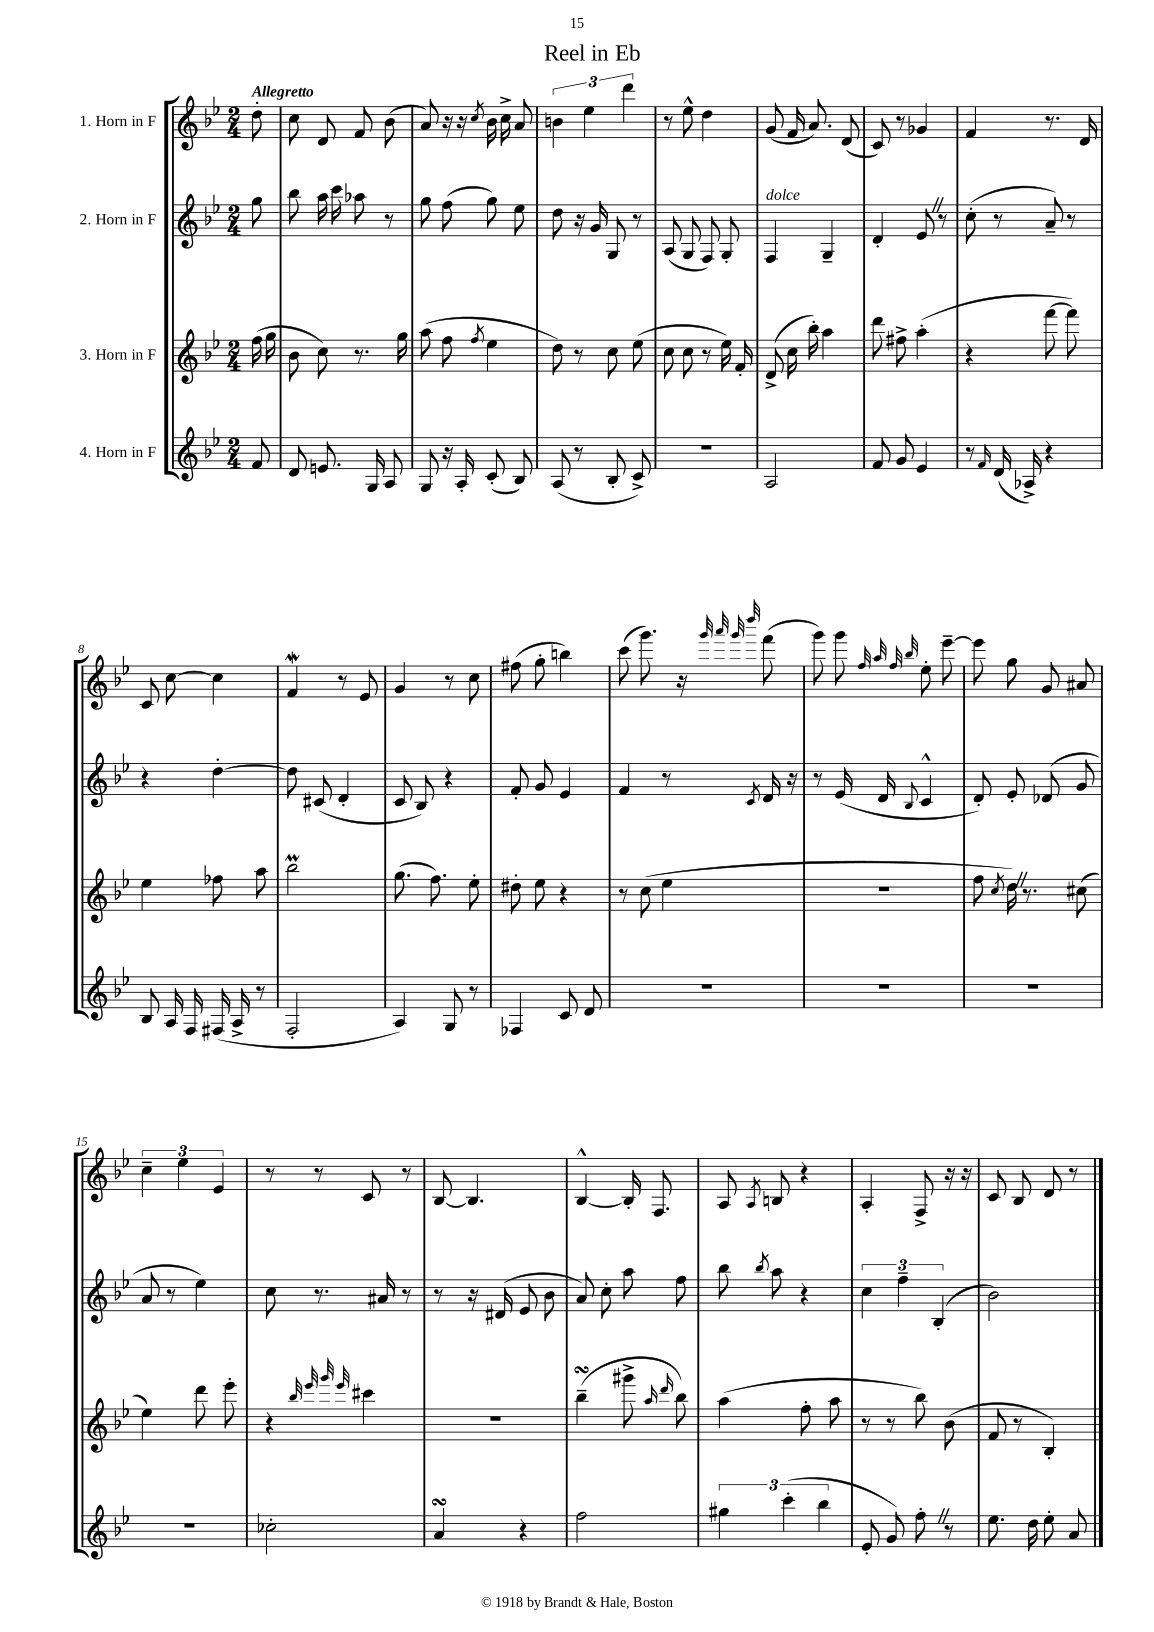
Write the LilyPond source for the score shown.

\header { title = "Reel in Eb" }
<<
\new StaffGroup <<
\new Staff = "s0" \with { instrumentName = "1. Horn in F" } {
    \clef treble \key bes \major \numericTimeSignature \time 2/4 \partial 8 \tempo "Allegretto"
    \autoBeamOff d''8-. |
    c''8 d'8 f'8 bes'8( |
    a'8) r16 r16 \acciaccatura { c''8 } bes'16 c''16-> a'8 |
    \tuplet 3/2 { b'4 ees''4 d'''4 } |
    r8 ees''8-^ d''4 |
    g'8( f'16 a'8.) d'8( |
    c'8) r8 ges'4 |
    f'4 r8. d'16 |
    c'8 c''8~ c''4 |
    f'4\mordent r8 ees'8 |
    g'4 r8 c''8 |
    fis''8( g''8-. b''4) |
    c'''8( g'''8.) r16 \grace { g'''32 a'''32 g'''32 d''''32 } f'''8( |
    g'''8) g'''8 \grace { f''32 a''32 f''32 bes''32 } ees''8-. ees'''8~-- |
    ees'''8 g''8 g'8 ais'8 |
    \tuplet 3/2 { c''4-- ees''4 ees'4 } |
    r8 r8 c'8 r8 |
    bes8~ bes4. |
    bes4~-^ bes16-. f8. |
    a8 \acciaccatura { a8 } b8 r4 |
    a4-. f8-> r16 r16 |
    c'8 bes8 d'8 r8 \bar "|." |
}
\new Staff = "s1" \with { instrumentName = "2. Horn in F" } {
    \clef treble \key bes \major \numericTimeSignature \time 2/4 \partial 8
    \autoBeamOff g''8 |
    bes''8 a''16 c'''16 aes''8 r8 |
    g''8 f''8( g''8) ees''8 |
    d''8 r16 g'16 g8 r8 |
    a8( g8 f8) g8-. |
    f4^\markup { \italic "dolce" } g4-- |
    d'4-. ees'8 \once \override BreathingSign.text = \markup { \musicglyph "scripts.caesura.straight" } \breathe r8 |
    c''8-.( r8 a'8--) r8 |
    r4 d''4~-. |
    d''8 cis'8( d'4-. |
    c'8 bes8) r4 |
    f'8-. g'8 ees'4 |
    f'4 r8 \acciaccatura { c'8 } d'16 r16 |
    r8 ees'16( d'16 \appoggiatura { bes8 } c'4-^ |
    d'8-.) ees'8-. des'8( g'8 |
    a'8 r8 ees''4) |
    c''8 r8. ais'16 r8 |
    r8 r16 dis'16( ees'8 bes'8 |
    a'8) c''8-. a''8 f''8 |
    bes''8 \acciaccatura { bes''8 } a''8 r4 |
    \tuplet 3/2 { c''4 f''4-- bes4-.( } |
    bes'2) \bar "|." |
}
\new Staff = "s2" \with { instrumentName = "3. Horn in F" } {
    \clef treble \key bes \major \numericTimeSignature \time 2/4 \partial 8
    \autoBeamOff f''16( g''16 |
    bes'8 c''8) r8. g''16 |
    a''8( f''8 \acciaccatura { f''8 } ees''4 |
    d''8) r8 c''8 ees''8( |
    c''8 c''8 r8 ees''16) f'16-. |
    d'8->( c''16 bes''16-.) a''4 |
    d'''8 fis''8-> a''4-.( |
    r4 f'''8~ f'''8) |
    ees''4 fes''8 a''8 |
    bes''2\prall |
    g''8.( f''8.) ees''8-. |
    dis''8-. ees''8 r4 |
    r8 c''8( ees''4 |
    r2 |
    f''8 \acciaccatura { c''8 } d''16) \once \override BreathingSign.text = \markup { \musicglyph "scripts.caesura.straight" } \breathe r8. cis''8( |
    ees''4) d'''8 ees'''8-. |
    r4 \grace { bes''32 ees'''32 g'''32 ees'''32 } cis'''4 |
    R2 |
    bes''4--\turn( gis'''8-> \grace { a''16 d'''16 } bes''8) |
    a''4( f''8-. a''8 |
    r8 r8 bes''8) bes'8( |
    f'8 r8 bes4-.) \bar "|." |
}
\new Staff = "s3" \with { instrumentName = "4. Horn in F" } {
    \clef treble \key bes \major \numericTimeSignature \time 2/4 \partial 8
    \autoBeamOff f'8 |
    d'8 e'8. g16 a8 |
    g8 r16 a16-. c'8-.( bes8) |
    a8( r8 bes8-. c'8->) |
    r2 |
    a2 |
    f'8 g'8 ees'4 |
    r8 \grace { f'16 } d'16( aes16->) r4 |
    bes8 a16 f16 fis16( a16-> r8 |
    f2-. |
    a4) g8 r8 |
    fes4 c'8 d'8 |
    R2 |
    R2 |
    R2 |
    R2 |
    ces''2-. |
    a'4\turn r4 |
    f''2 |
    \tuplet 3/2 { gis''4 c'''4-.( bes''4 } |
    ees'8-. g'8) f''8-. \once \override BreathingSign.text = \markup { \musicglyph "scripts.caesura.straight" } \breathe r8 |
    ees''8. d''16 ees''8-. a'8 \bar "|." |
}
>>
>>
